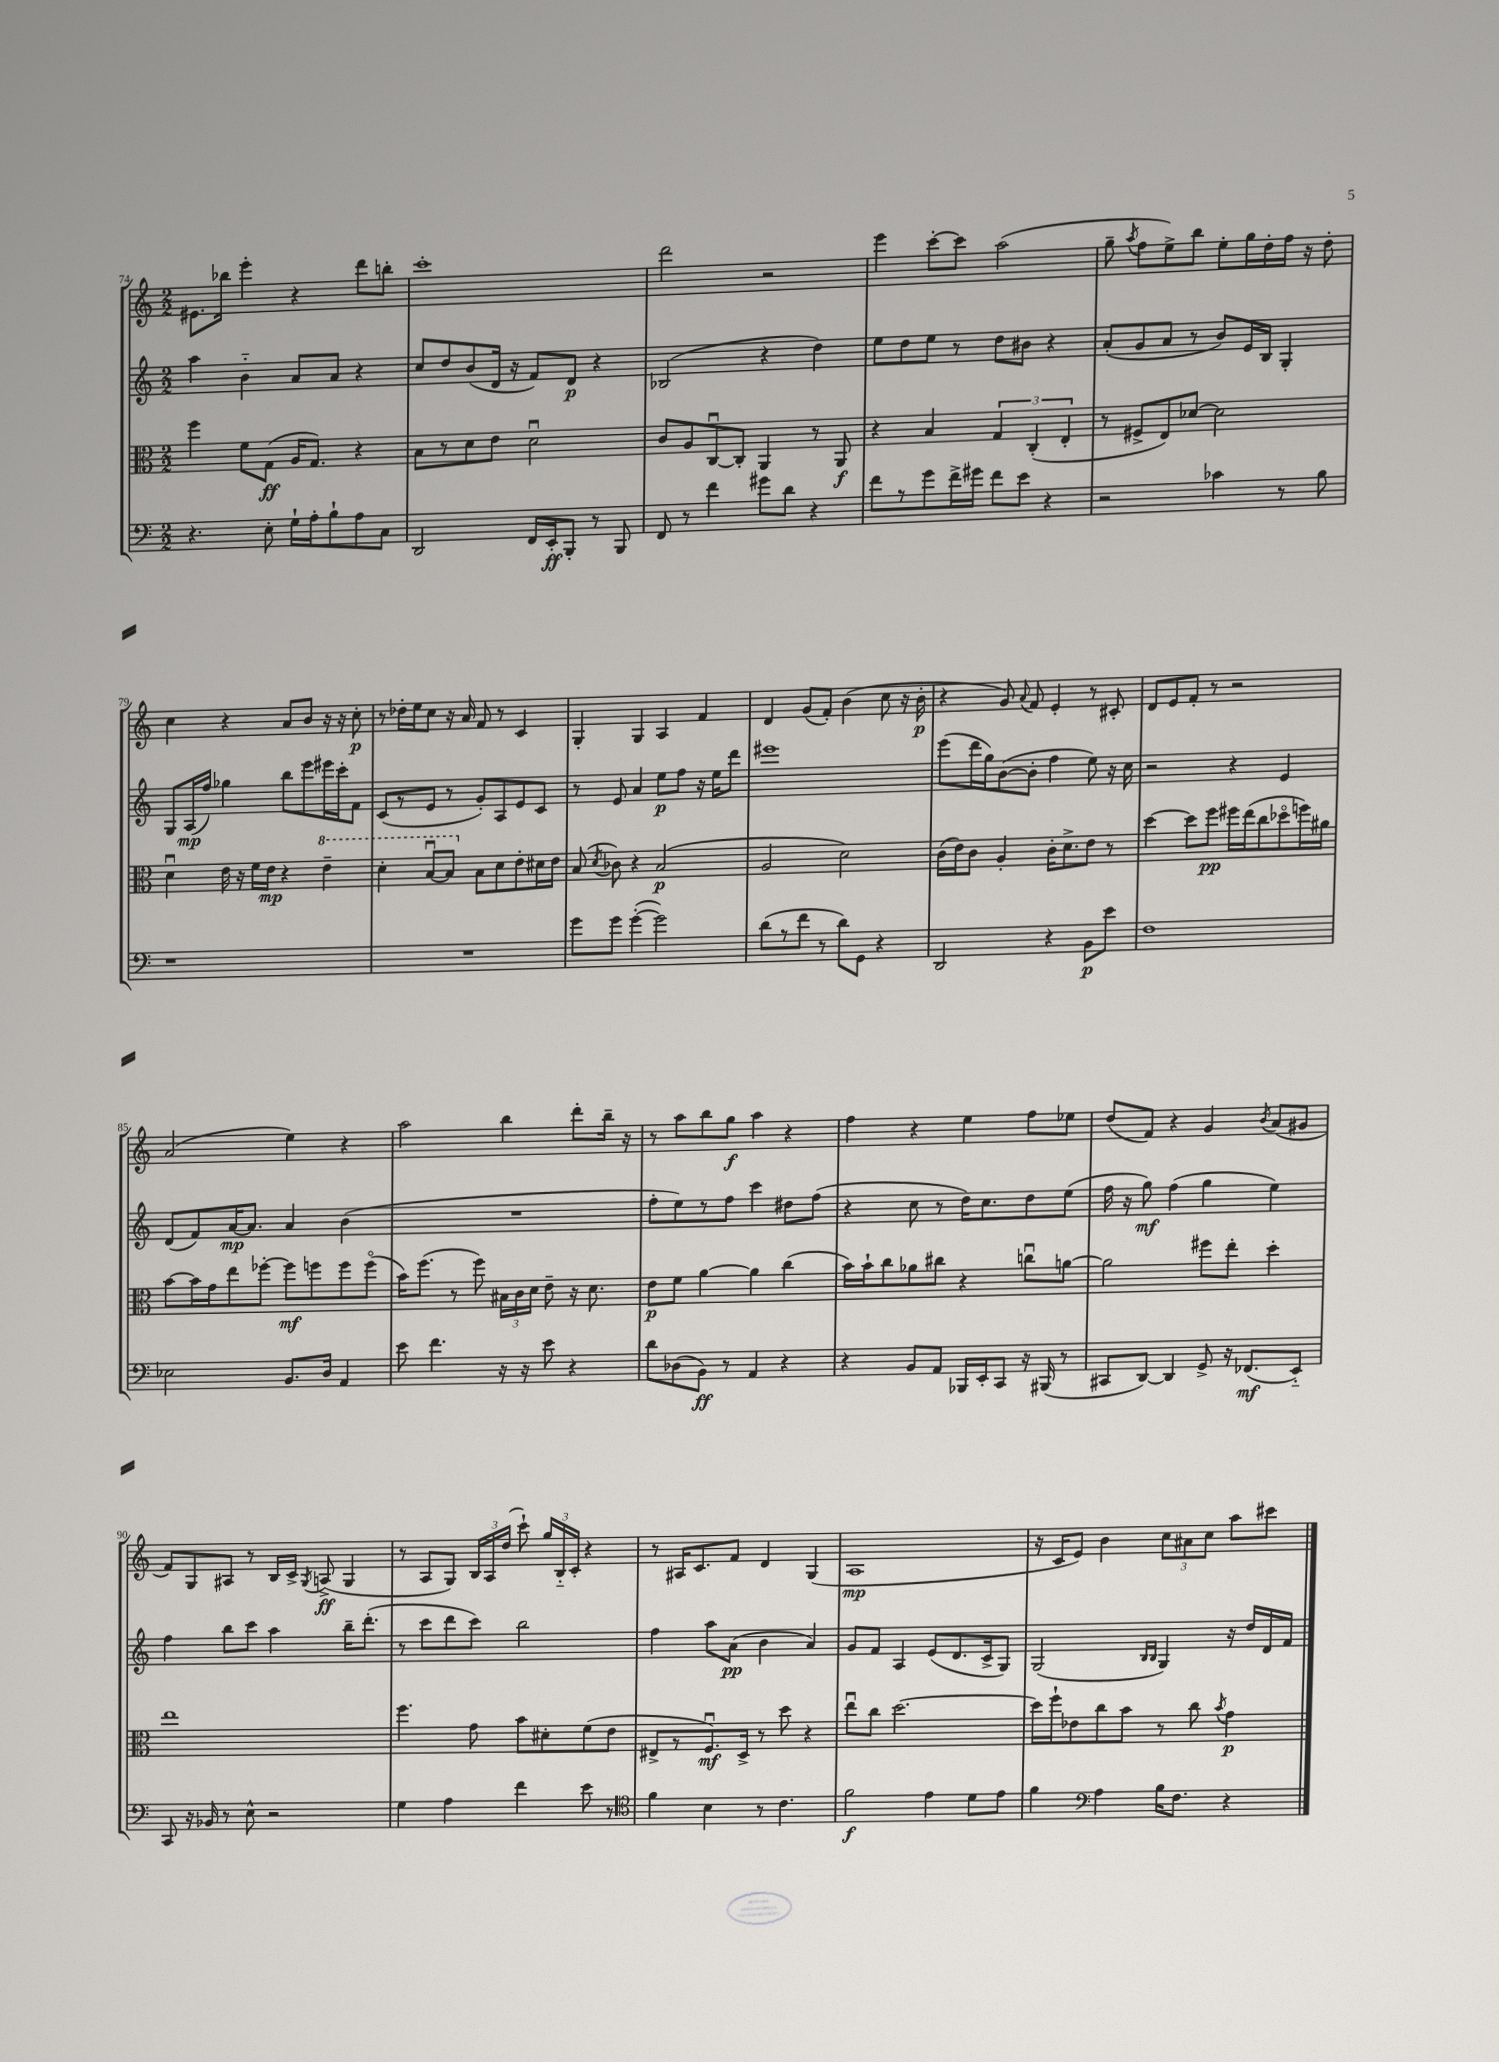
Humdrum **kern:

**kern	**kern	**kern	**kern
*staff4	*staff3	*staff2	*staff1
*clefF4	*clefC3	*clefG2	*clefG2
*k[]	*k[]	*k[]	*k[]
*M2/2	*M2/2	*M2/2	*M2/2
4.r	4ff\	4aa\	8.e#\L
.	.	.	16bb-\Jk
.	8f\L	4b'~\	4eee'\
8E'\	(8G\J	.	.
16G`\LL	16A/LK	8a/L	4r
16A'\J	8.G/J)	.	.
8B`\	.	8a/J	.
8A\	4r	4r	8ddd\L
8C\J	.	.	8bb'\J
=	=	=	=
2DD/	8B\L	8cc/L	1ccc'
.	8r	8dd/	.
.	8d\	(8b/	.
.	8e\J	16d/Jk	.
.	.	16r	.
16FF/LL	2du\	8f/L)	.
16EE'/J	.	.	.
8BBB'/J	.	8d/J	.
8r	.	4r	.
8BBB/	.	.	.
=	=	=	=
8FF/	8c/L	(2B-/	2ddd\
8r	8A/	.	.
4f\	[8Cu/	.	.
.	8C'/]J	.	.
8g#\L	4AA/	4r	2r
8d\J	.	.	.
4r	8r	4dd\)	.
.	8AA/	.	.
=	=	=	=
8f\L	4r	8ee\L	4eee\
8r	.	8dd\	.
8g\	4B/	8ee\J	[8ccc'\L
16f^\L	.	8r	8ccc\]J
16g#\JJ	.	.	.
8f\L	6G/	8dd\L	(2aa\
8e\J	.	8b#\J	.
.	(6C'/	.	.
4r	.	4r	.
.	6E'/	.	.
=	=	=	=
2r	8r	(8a'/L	8gg~\
.	.	.	8qaa/
.	8F#^/L	8g/	8ff\L
.	8E/)	8a/J	8ee^\)
.	[8d-/J	8r	8bb\J
4c-\	2d-\]	8b/L)	8ee'\L
.	.	16e/L	16gg\L
.	.	16B/JJ	16dd'\
8r	.	4G'/	16ff\JJ
.	.	.	16r
8B\	.	.	8dd'\
=	=	=	=
1r	4du\	8G/L	4cc\
.	.	(16A/L	.
.	.	16ff/JJ)	.
.	16e\	4gg-\	4r
.	16r	.	.
.	16f\LL	.	.
.	16e\JJ	.	.
.	4r	8bb\L	8a/L
.	.	8eee\	8b/J
.	4ee~\	16eee#\L	16r
.	.	16ccc'\J	16r
.	.	8f\J	8cc'\
=	=	=	=
1r	4dd'\	(8c/L	8r
.	.	8r	16dd-'\LL
.	.	.	16ee\J
.	[8bu/L	8e/J	8cc\J
.	8b/]J	8r	16r
.	.	.	16a/
.	8B\L	8g'/L)	8f/
.	8d\	8A/	8r
.	8e'\	8e/	4c/
.	16d#\L	8c/J	.
.	16e\JJ	.	.
=	=	=	=
8g\L	(8B/	8r	4G'/
.	8qd/	.	.
8g\J	8c-\)	8e/	.
([4g'\	4r	4a/	4G/
2g\])	(2B/	8ee\L	4A/
.	.	8ff\J	.
.	.	16r	4f/
.	.	16ee\LK	.
.	.	8ddd\J	.
=	=	=	=
(8d\L	2A/	1eee#	4d/
8r	.	.	.
8f\J	.	.	(8g/L
8r	.	.	8f'/J)
8d\L)	2d\)	.	(4b\
8GG\J	.	.	.
4r	.	.	8cc\
.	.	.	16r
.	.	.	16b'\
=	=	=	=
2DD/	(16c\LL	(8eee\L	4r
.	16e\J)	.	.
.	8c\J	16ddd\L	.
.	.	16gg\J)	.
.	4A'/	([8b\	8g/)
.	.	.	8qqa/
.	.	8b'\]J	8f/
4r	16c'\LK	4ff\	4e'/
.	8.d^\	.	.
8BB\L	8e\J	8ee\)	8r
8e\J	8r	16r	8c#'/
.	.	16cc\	.
=	=	=	=
1F	[4dd\	2r	8d/L
.	.	.	8e/
.	8dd\]L	.	8f'/J
.	8ff\J	.	8r
.	16ff#\LL	4r	2r
.	(16ee\J	.	.
.	8cc\	.	.
.	8dd-o\	4e/	.
.	16ff\L)	.	.
.	16a#\JJ	.	.
=	=	=	=
2E-\	[8b\L	(8d/L	(2a/
.	16b\]L	8f/)	.
.	16g\J	.	.
.	8ee\	[16a/K	.
.	.	8.a/]J	.
.	[8ff-'\J	.	.
8.BB/L	8ff-\]L	4a/	4ee\)
.	8ff\	.	.
16D/Jk	.	.	.
4AA/	8ff\	(4b\	4r
.	(8ffo\J	.	.
=	=	=	=
8e\	16b\LK)	1r	2aa\
.	(8.ff\J	.	.
4.f\	.	.	.
.	8r	.	.
.	8ff\)	.	.
16r	24B#\LL	.	4bb\
.	24c\	.	.
16r	.	.	.
.	24d\JJ	.	.
8e\	8e~\	.	.
4r	16r	.	8ddd'\L
.	8.d\	.	.
.	.	.	16bb~\Jk
.	.	.	16r
=	=	=	=
8d\L	8e\L	8ff'\L	8r
(8D-\	8f\J	8ee\)	8aa\L
8BB\J)	[4a\	8r	8bb\
8r	.	8ff\J	8gg\J
4AA/	4a\]	4ccc\	4aa\
4r	(4cc\	8dd#\L	4r
.	.	(8ff\J	.
=	=	=	=
4r	16b\LL)	4r	4ff\
.	16b`\J	.	.
.	8cc\	.	.
8BB/L	8a-\	8cc\	4r
8AA/J	8cc#\J	8r	.
16BBB-/LL	4r	16dd\LK)	4ee\
16EE'/J	.	8.cc\	.
8CC/J	.	.	.
16r	8ccu\L	8dd\	8ff\L
(16BBB#/	.	.	.
8r	[8a\J	(8ee\J	8ee-\J
=	=	=	=
8CC#/L	2a\]	16ff\	(8dd/L
.	.	16r	.
[8DD/J)	.	8gg\)	8f/J)
4DD/]	.	(4ff\	4r
8GG^/	8ff#\L	4gg\	4g/
16r	8ee'\J	.	.
(8.FF-/L	.	.	.
.	.	.	8qb/
.	4dd'\	4ee\)	(8a/L
8EE'~/J)	.	.	8g#/J
=	=	=	=
8CC/	1ee	4ff\	8f/L)
16r	.	.	8G/
16BB-/	.	.	.
8r	.	8bb\L	8A#/J
8E^^\	.	8ccc\J	8r
2r	.	4aa\	16B/LL
.	.	.	16c^/JJ
.	.	.	8qG/
.	.	.	(8A^/
.	.	16bb~\LK	4G/
.	.	(8.ddd'\J	.
=	=	=	=
4G\	4.ff\	8r	8r
.	.	8ccc\L	8A/L
4A\	.	8ddd\	8G/J)
.	8g\	8ccc\J)	24B/LL
.	.	.	24A/
.	.	.	(24dd/JJ
4f\	8b\L	2bb\	8ccc`\)
.	8d#'\	.	24gg/LL
.	.	.	24B'~/
.	.	.	24c'/JJ
8e\	(8f\	.	4r
8r	8e\J	.	.
=	=	=	=
*clefC4	*	*	*
4f\	8E#^/L	4ff\	8r
.	8r	.	16A#/LK
.	.	.	8.c/
4B\	8.Fu/)	8aa\L	.
.	.	(8a\J	8f/J
.	16D^/Jk	.	.
8r	8r	4b\	4d/
4.c\	8dd\	.	.
.	4r	4a/)	(4G/
=	=	=	=
2f\	8eeu\L	8g/L	1A
.	8cc\J	8f/J	.
.	[2.dd\	4A/	.
4e\	.	(8e/L	.
.	.	8.d/	.
8d\L	.	.	.
.	.	16c^/k	.
8e\J	.	8G/J)	.
=	=	=	=
4f\	16dd\]LL	(2G/	16r
.	16ff`\J	.	16c/LK
.	8e-\	.	8e/J)
*clefF4	*	*	*
4A\	8cc\	.	4b\
.	8b\J	.	.
.	.	16qqB/LL	.
.	.	16qqB/JJ	.
16B\LK	8r	4G/)	12cc\L
8.F\J	.	.	.
.	.	.	12a#\
.	8cc\	.	.
.	.	.	12cc\J
.	8qb/	.	.
4r	4g\	16r	8aa\L
.	.	16dd/LL	.
.	.	16d/	8ccc#\J
.	.	16f/JJ	.
==	==	==	==
*-	*-	*-	*-
